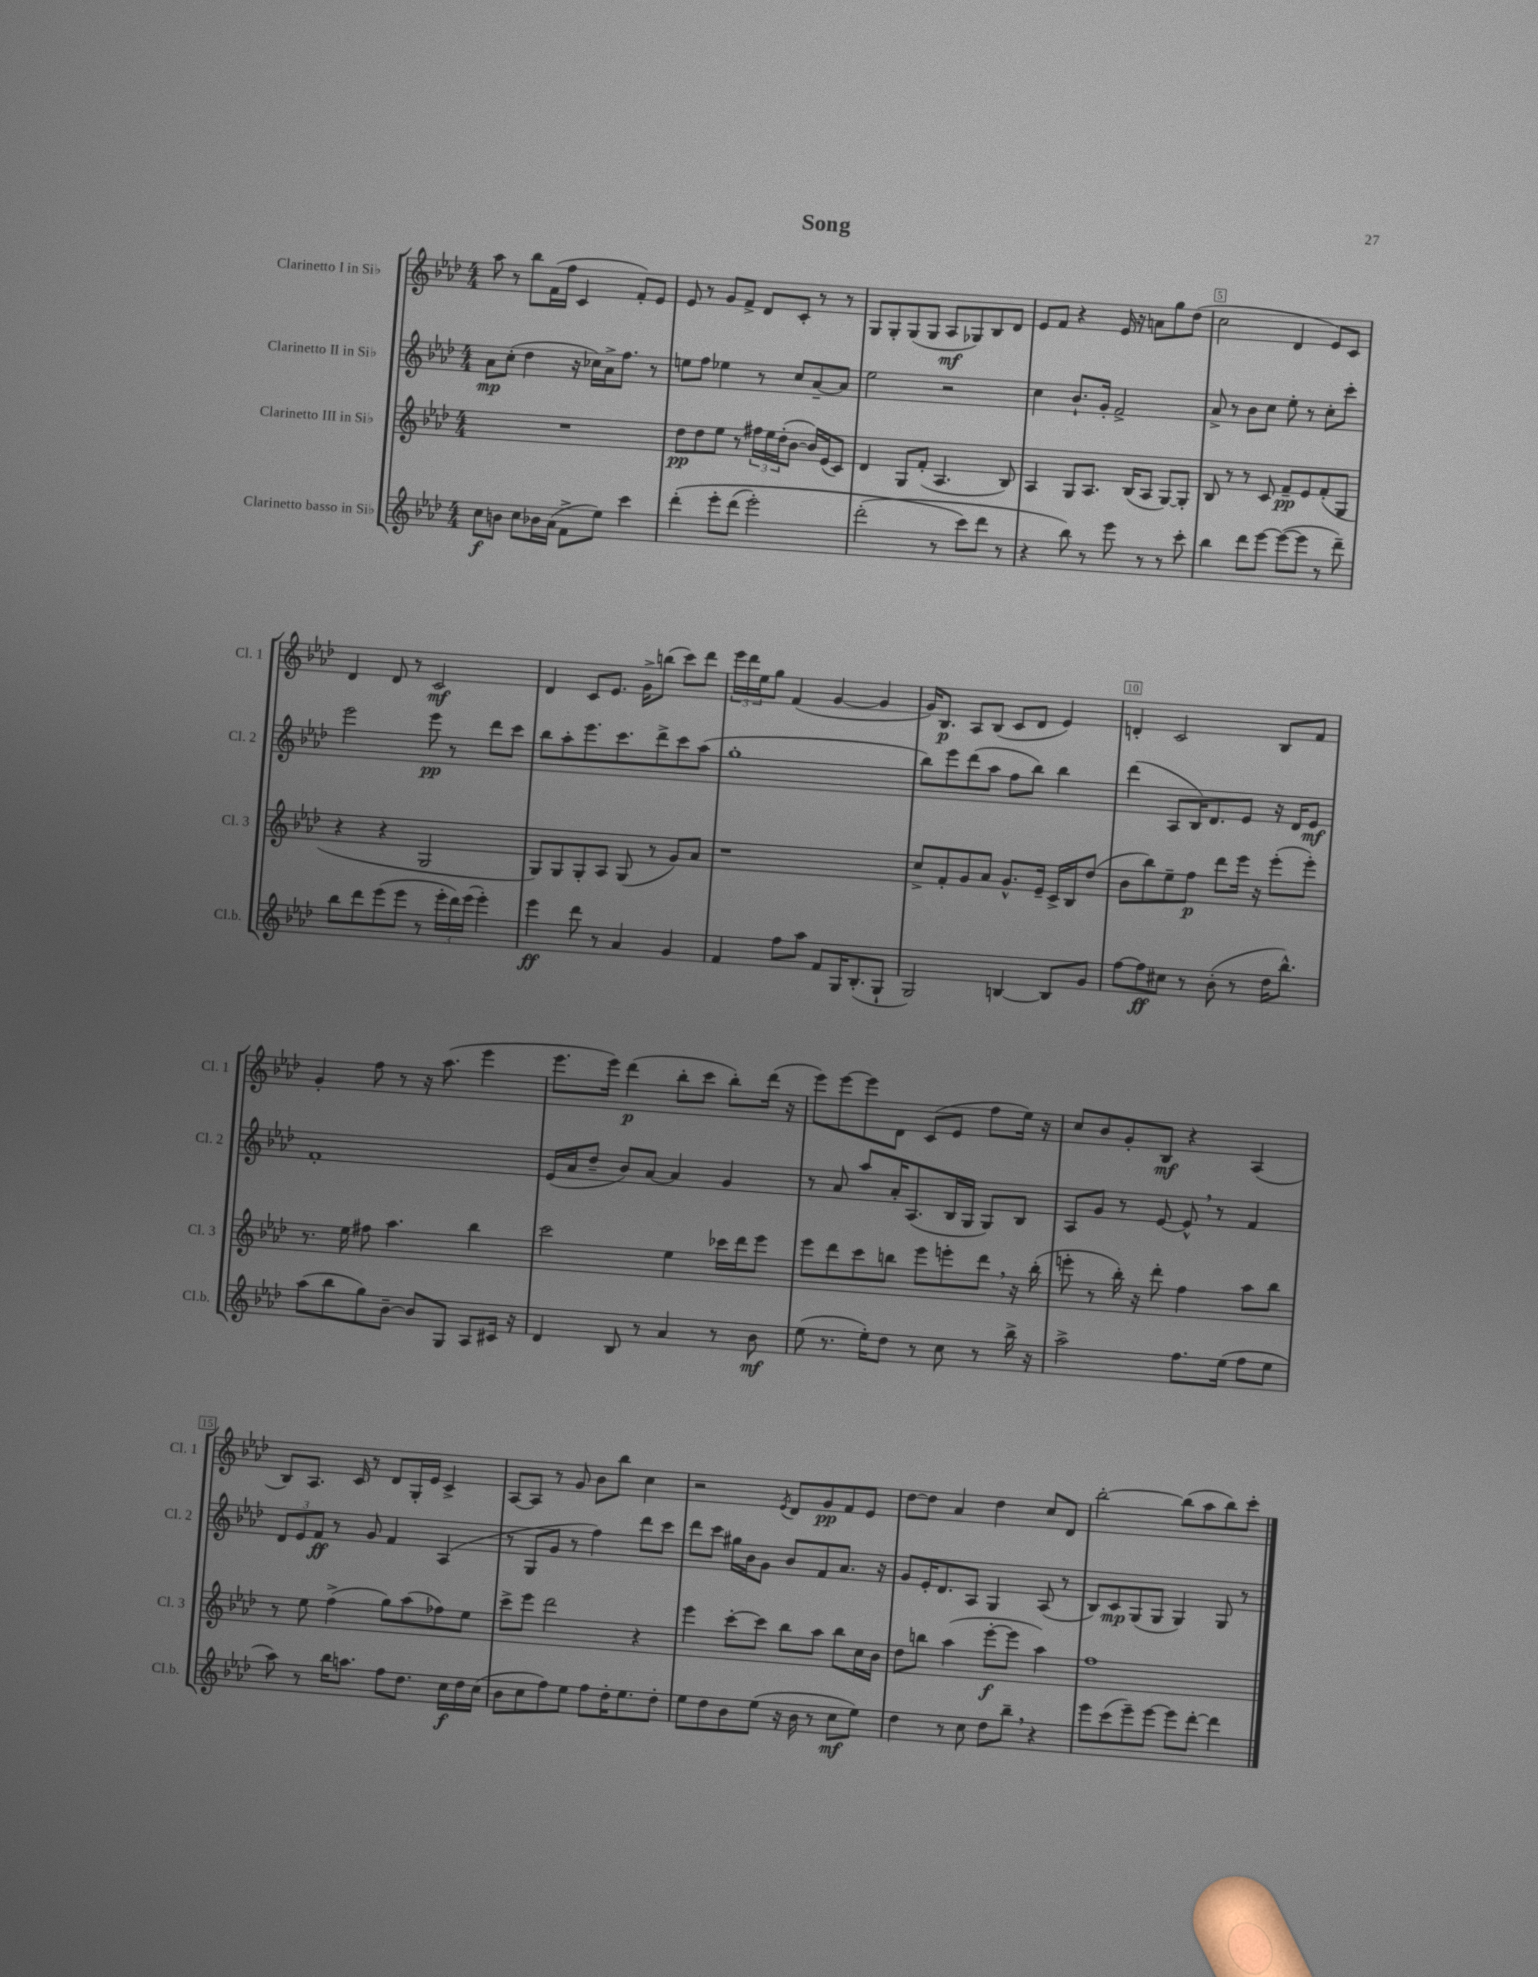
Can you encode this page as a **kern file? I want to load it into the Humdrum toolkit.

**kern	**dynam	**kern	**dynam	**kern	**dynam	**kern	**dynam
*part4	*part4	*part3	*part3	*part2	*part2	*part1	*part1
*staff4	*staff4	*staff3	*staff3	*staff2	*staff2	*staff1	*staff1
*I"Clarinetto basso in Si♭	*	*I"Clarinetto III in Si♭	*	*I"Clarinetto II in Si♭	*	*I"Clarinetto I in Si♭	*
*I'Cl.b.	*	*I'Cl. 3	*	*I'Cl. 2	*	*I'Cl. 1	*
*clefG2	*	*clefG2	*	*clefG2	*	*clefG2	*
*k[b-e-a-d-]	*	*k[b-e-a-d-]	*	*k[b-e-a-d-]	*	*k[b-e-a-d-]	*
*M4/4	*	*M4/4	*	*M4/4	*	*M4/4	*
=1	=1	=1	=1	=1	=1	=1	=1
8cc\L	f	1r	.	8a-\L	mp	8aa-\	.
8bn\J	.	.	.	(8cc'\J	.	8r	.
8cc\L	.	.	.	4dd-\	.	8bb-\L	.
16b-X\L	.	.	.	.	.	(16f\L	.
(16a-\JJ	.	.	.	.	.	16ff\JJ	.
8f^\L	.	.	.	16r	.	4c/	.
.	.	.	.	16cc-X\LL)	.	.	.
8ee-\J)	.	.	.	16a-^\J	.	.	.
.	.	.	.	8.ff\J	.	.	.
4ccc\	.	.	.	.	.	8f'/L)	.
.	.	.	.	8r	.	8e-/J	.
=2	=2	=2	=2	=2	=2	=2	=2
(4ddd-'\	.	8dd-\L	pp	8een\L	.	8e-/	.
.	.	8dd-\	.	8ff\J	.	8r	.
8eee-'\L	.	8ee-\J	.	4ee-X\	.	8g/L	.
(8ddd-\J	.	8r	.	.	.	8f^/J	.
2eee-'\)	.	24ff#X\LL	.	8r	.	8d-/L	.
.	.	24ee-\	.	.	.	.	.
.	.	(24dd-'\J	.	.	.	.	.
.	.	[8b-\J	.	8cc/L	.	8c'/J	.
.	.	16b-/LL])	.	[8a-~/	.	8r	.
.	.	(16e-/J	.	.	.	.	.
.	.	8c/J)	.	8a-/J]	.	8r	.
=3	=3	=3	=3	=3	=3	=3	=3
(2ddd-'\	.	4d-/	.	2ee-\	.	8G/L	.
.	.	.	.	.	.	8G'/	.
.	.	8G/L	.	.	.	(8G/	.
.	.	(8f'/J	.	.	.	8G/J	.
8r	.	4.A-/	.	2r	.	8A-/L	mf
8ccc\L)	.	.	.	.	.	8G-X/)	.
8ddd-\J	.	.	.	.	.	8B-/	.
8r	.	8B-/)	.	.	.	8d-/J	.
=4	=4	=4	=4	=4	=4	=4	=4
4r	.	4A-/	.	4cc\	.	8e-/L	.
.	.	.	.	.	.	8f/J	.
8bb-\)	.	8G/L	.	8.b-`/L	.	4r	.
8r	.	8.A-/J	.	.	.	.	.
.	.	.	.	16g'/Jk	.	.	.
8eee-\	.	.	.	2f^/	.	16e-/	.
.	.	(16B-/KL	.	.	.	16r	.
8r	.	8A-/J	.	.	.	8an\L	.
8r	.	[8G/L)	.	.	.	8gg\	.
8ccc'\	.	8G'/J]	.	.	.	(8dd-\J	.
=5	=5	=5	=5	=5	=5	=5	=5
4bb-\	.	8B-/	.	8a-^/	.	2cc\	.
.	.	8r	.	8r	.	.	.
8ddd-\L	.	8r	.	8b-\L	.	.	.
[8eee-\J	.	8c/	.	8cc\J	.	.	.
(8eee-\L_	.	8f~/L	pp	8ee-'\	.	4d-/	.
8eee-\J]	.	8e-/	.	8r	.	.	.
8r	.	(8f'/	.	8cc'\L	.	8e-/L)	.
8ddd-~\)	.	8G/J	.	8ccc'\J	.	8c/J	.
!!LO:LB:g=z
=6	=6	=6	=6	=6	=6	=6	=6
8bb-\L	.	4r	.	2eee-\	.	4d-/	.
8ddd-\	.	.	.	.	.	.	.
(8eee-\	.	4r	.	.	.	8d-/	.
8eee-\J	.	.	.	.	.	8r	.
8r	.	2G/	.	8eee-\	pp	2c/	mf
24eee-'\LL	.	.	.	8r	.	.	.
24ddd-\)	.	.	.	.	.	.	.
(24eee-\JJ	.	.	.	.	.	.	.
4eee-'\)	.	.	.	8ddd-\L	.	.	.
.	.	.	.	8ccc\J	.	.	.
=7	=7	=7	=7	=7	=7	=7	=7
4eee-\	ff	8G/L)	.	8bb-\L	.	4d-/	.
.	.	8G/	.	8aa-'\	.	.	.
8ddd-\	.	8G'/	.	8.eee-\	.	8c/L	.
8r	.	8A-/J	.	.	.	8.e-/J	.
.	.	.	.	8.ccc\	.	.	.
4a-/	.	(8G/	.	.	.	.	.
.	.	.	.	.	.	16g^\KL	.
.	.	8r	.	8ddd-^\	.	(8bbn\J	.
4g/	.	8g/L)	.	8ccc\	.	8ccc\L)	.
.	.	8a-/J	.	(8aa-\J	.	8ddd-\J	.
=8	=8	=8	=8	=8	=8	=8	=8
4f/	.	1r	.	1gg'	.	24eee-\LL	.
.	.	.	.	.	.	24ddd-\	.
.	.	.	.	.	.	24ee-\J	.
.	.	.	.	.	.	8gg\J	.
8ff\L	.	.	.	.	.	(4f/	.
8aa-\J	.	.	.	.	.	.	.
8f/L	.	.	.	.	.	[4g/	.
16G/K	.	.	.	.	.	.	.
(8.B-'/	.	.	.	.	.	.	.
.	.	.	.	.	.	4g/]	.
8G`/J	.	.	.	.	.	.	.
=9	=9	=9	=9	=9	=9	=9	=9
2G/)	.	8cc^/L	.	8bb-\L)	.	16g/KL)	.
.	.	.	.	.	.	8.B-/J	p
.	.	8f'/	.	8eee-\	.	.	.
.	.	8g/	.	(8ddd-\	.	8A-/L	.
.	.	8a-/J	.	8aa-\J	.	(8B-/J	.
[4Bn/	.	8.g^^/L	.	8ff\L	.	8c/L	.
.	.	.	.	8bb-\J)	.	8d-/J	.
.	.	16e-~/Jk	.	.	.	.	.
8B/L]	.	16c^/LL	.	4bb-\	.	4e-/)	.
.	.	16B-/J	.	.	.	.	.
8g/J	.	(8dd-/J	.	.	.	.	.
=10	=10	=10	=10	=10	=10	=10	=10
[8ff\L	.	8b-\L	.	(4ddd-\	.	4dn'/	.
8ff\]	ff	8bb-\)	.	.	.	.	.
8cc#X\J	.	8ee-~\	.	8A-/L	.	2c/	.
8r	.	8ff\J	p	16B-/K)	.	.	.
.	.	.	.	8.d-/	.	.	.
(8b-'\	.	8ddd-\L	.	.	.	.	.
8r	.	16eee-\Jk	.	8e-/J	.	.	.
.	.	16r	.	.	.	.	.
16dd-\KL	.	(8eee-'\L	.	16r	.	8B-/L	.
8.bb-^^\J)	.	.	.	16d-/KL	.	.	.
.	.	8eee-'\J)	.	8e-/J	mf	8f/J	.
!!LO:LB:g=z
=11	=11	=11	=11	=11	=11	=11	=11
(8aa-\L	.	8.r	.	1f'	.	4g'/	.
8bb-\	.	.	.	.	.	.	.
.	.	16ee-\	.	.	.	.	.
8gg\)	.	8ff#X\	.	.	.	8ff\	.
[8b-~\J	.	4.aa-\	.	.	.	8r	.
8b-/L]	.	.	.	.	.	16r	.
.	.	.	.	.	.	(8.aa-\	.
8G/J	.	.	.	.	.	.	.
8A-/L	.	4bb-\	.	.	.	4eee-\	.
16c#X/Jk	.	.	.	.	.	.	.
16r	.	.	.	.	.	.	.
=12	=12	=12	=12	=12	=12	=12	=12
4d-/	.	2ccc\	.	(16e-/LL	.	8.eee-\L	.
.	.	.	.	16a-/J	.	.	.
.	.	.	.	8dd-~/J	.	.	.
.	.	.	.	.	.	16eee-\Jk)	.
8B-/	.	.	.	8b-/L)	.	(4ddd-\	p
8r	.	.	.	[8a-/J	.	.	.
4a-/	.	4ee-\	.	4a-/]	.	8bb-'\L	.
.	.	.	.	.	.	8ccc\J	.
8r	.	16ccc-X\LL	.	4g/	.	8bb-'\L)	.
.	.	16ddd-\J	.	.	.	.	.
8b-\	mf	8eee-\J	.	.	.	(16ddd-\Jk	.
.	.	.	.	.	.	16r	.
=13	=13	=13	=13	=13	=13	=13	=13
(8ee-\	.	8eee-\L	.	8r	.	8eee-\L)	.
8.r	.	8ddd-\	.	8a-/	.	[8eee-\	.
.	.	8ccc\	.	8aa-/L	.	8eee-\]	.
16ee-'\KL)	.	.	.	.	.	.	.
8dd-\J	.	8bbn\J	.	16a-'/K	.	8d-\J	.
.	.	.	.	(8.A-/	.	.	.
8r	.	8eee-\L	.	.	.	(8c/L	.
8cc\	.	8eeen'\	.	16B-/L	.	8e-/J	.
.	.	.	.	16G/JJ	.	.	.
8r	.	8ddd-,\J	.	8G/L)	.	8ff\L	.
16bb-^\	.	16r	.	8B-/J	.	16ee-\Jk)	.
16r	.	(16bb'\	.	.	.	16r	.
=14	=14	=14	=14	=14	=14	=14	=14
2aa-^\	.	8eeen'\	.	8A-/L	.	8cc/L	.
.	.	8r	.	8g/J	.	8b-/	.
.	.	16bb-'\)	.	8r	.	8g'/	.
.	.	16r	.	.	.	.	.
.	.	8ddd-'\	.	[8e-/	.	8B-/J	mf
8.ff\L	.	4ff\	.	8e-^^,/]	.	4r	.
.	.	.	.	8r	.	.	.
(16ee-\Jk	.	.	.	.	.	.	.
8ff\L	.	8aa-\L	.	4f/	.	(4A-/	.
8ee-\J	.	8bb-\J	.	.	.	.	.
!!LO:LB:g=z
=15	=15	=15	=15	=15	=15	=15	=15
8aa-\)	.	8r	.	12d-/L	.	8B-/L)	.
.	.	.	.	12e-/	.	.	.
8r	.	8ee-\	.	.	.	8.A-/J	.
.	.	.	.	12f/J	ff	.	.
16bb-\KL	.	(4ff^\	.	8r	.	.	.
8.aan\J	.	.	.	.	.	16c/	.
.	.	.	.	8g/	.	8r	.
8ff\L	.	8gg\L)	.	4f/	.	8d-/L	.
8.dd-\J	.	(8aa-\	.	.	.	16G'/L	.
.	.	.	.	.	.	16e-/JJ	.
.	.	8ff-X\)	.	(4A-/	.	4c^/	.
16cc\LL	f	.	.	.	.	.	.
16dd-\	.	8ee-\J	.	.	.	.	.
(16cc\JJ	.	.	.	.	.	.	.
=16	=16	=16	=16	=16	=16	=16	=16
8b-\L	.	8ccc^\L	.	8r	.	[8A-/L	.
8cc\	.	8eee-\J	.	8G/L	.	8A-/J]	.
8ff\)	.	2ddd-\	.	8g/J	.	8r	.
8ee-\J	.	.	.	8r	.	8g/	.
8ff\L	.	.	.	4ff\)	.	8b-\L	.
16dd-'\K	.	.	.	.	.	8bb-\J	.
8.ee-\	.	.	.	.	.	.	.
.	.	4r	.	8ddd-\L	.	4cc\	.
8dd-'\J	.	.	.	8ccc\J	.	.	.
=17	=17	=17	=17	=17	=17	=17	=17
8ee-\L	.	4eee-\	.	8ddd-\L	.	2r	.
8dd-\	.	.	.	8ccc\J	.	.	.
8b-\	.	[8ccc'\L	.	16gg#X\LL	.	.	.
.	.	.	.	16b-\J	.	.	.
(8ee-\J	.	8ccc\J]	.	8g\J	.	.	.
.	.	.	.	.	.	8qe-/	.
16r	.	8bb-\L	.	8b-/L	.	8d-/L	.
16b-\	.	.	.	.	.	.	.
8r	.	8aa-\J	.	8f/	.	8g/	pp
8cc\L	mf	8bb-\L	.	8.a-/J	.	8f/	.
8ee-\J)	.	16cc\L	.	.	.	8e-/J	.
.	.	16b-\JJ	.	16r	.	.	.
=18	=18	=18	=18	=18	=18	=18	=18
4dd-\	.	8dd-\L	.	8g/L	.	[8dd-\L	.
.	.	8bbn\J	.	16e-'/K	.	8dd-\J]	.
.	.	.	.	8.d-/	.	.	.
8r	.	(4aa-\	.	.	.	4a-/	.
8cc\	.	.	.	8A-/J	.	.	.
8dd-\L	.	[8eee-'\L	f	4G/	.	4dd-\	.
8bb-~,\J	.	8eee-\J]	.	.	.	.	.
4r	.	4aa-\)	.	(8A-/	.	8cc/L	.
.	.	.	.	8r	.	8d-/J	.
=19	=19	=19	=19	=19	=19	=19	=19
8eee-\L	.	1ff	.	8B-/L)	.	[2bb-'\	.
(8ccc\	.	.	.	8c/	mp	.	.
8eee-~\)	.	.	.	(8G/	.	.	.
[8eee-\J	.	.	.	8G/J	.	.	.
8eee-\L]	.	.	.	4G/)	.	(8bb-\L]	.
[8ddd-'\J	.	.	.	.	.	8aa-\	.
4ddd-\]	.	.	.	8G/	.	8bb-\)	.
.	.	.	.	8r	.	8ccc'\J	.
==	==	==	==	==	==	==	==
*-	*-	*-	*-	*-	*-	*-	*-
